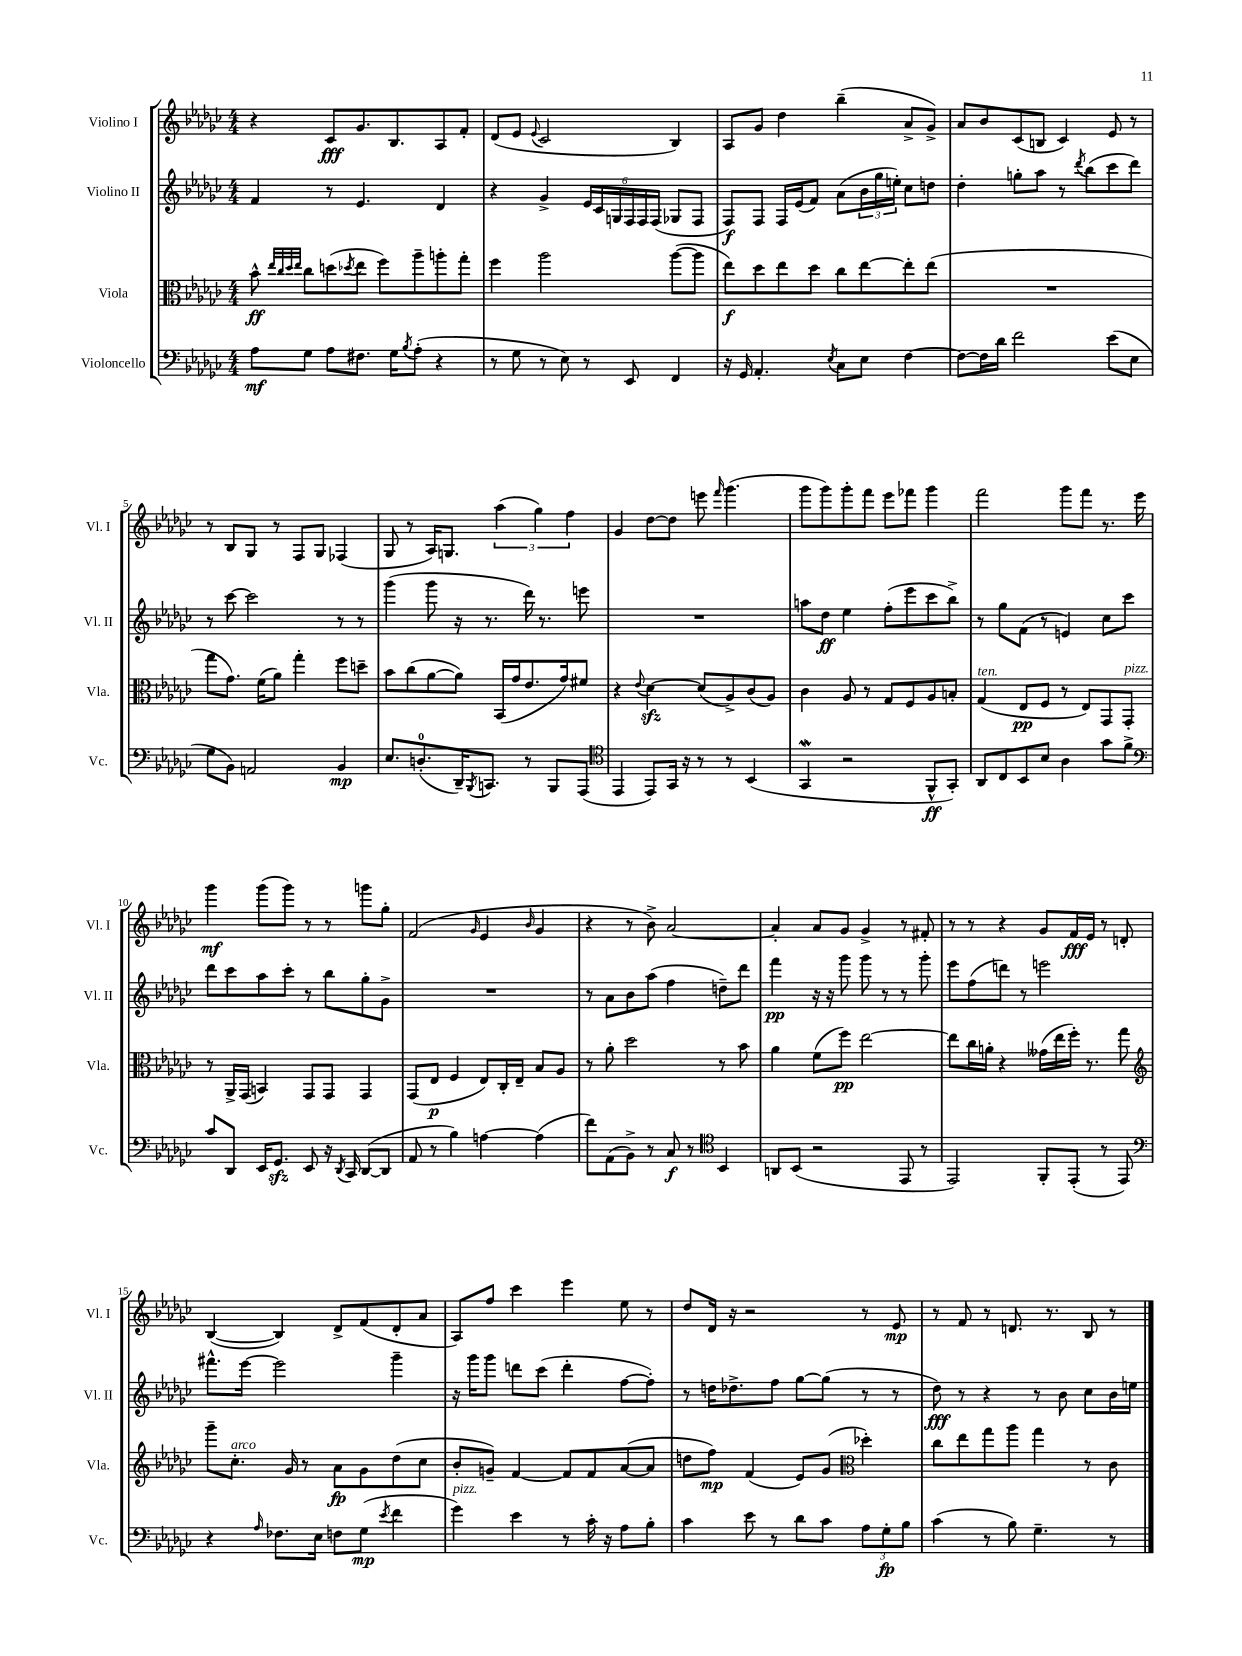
<<
\new StaffGroup <<
\new Staff = "s0" \with { instrumentName = "Violino I" shortInstrumentName = "Vl. I" } {
    \clef treble \key ges \major \numericTimeSignature \time 4/4
    r4 ces'8\fff ges'8. bes8. aes8 f'8-. |
    des'8( ees'8 \appoggiatura { ees'8 } ces'2 bes4) |
    aes8 ges'8 des''4 bes''4--( aes'8-> ges'8->) |
    aes'8 bes'8 ces'8( b8 ces'4) ees'8 r8 |
    r8 bes8 ges8 r8 f8 ges8 fes4( |
    ges8 r8 aes16) g8. \tuplet 3/2 { aes''4( ges''4) f''4 } |
    ges'4 des''8~ des''8 e'''8 \grace { f'''16 } ges'''4.( |
    ges'''8 ges'''8) ges'''8-. f'''8 ees'''8 fes'''8 ges'''4 |
    f'''2 ges'''8 f'''8 r8. ees'''16 |
    ges'''4\mf ges'''8( ges'''8) r8 r8 g'''8 ges''8-. |
    f'2( \grace { ges'16 } ees'4 \grace { bes'16 } ges'4 |
    r4 r8 bes'8->) aes'2~ |
    aes'4-. aes'8 ges'8 ges'4-> r8 fis'8-. |
    r8 r8 r4 ges'8 f'16\fff ees'16 r8 d'8-. |
    bes4~( bes4) des'8-> f'8( des'8-. aes'8 |
    aes8) f''8 ces'''4 ees'''4 ees''8 r8 |
    des''8 des'16 r16 r2 r8 ees'8\mp |
    r8 f'8 r8 d'8. r8. bes8 r8 \bar "|." |
}
\new Staff = "s1" \with { instrumentName = "Violino II" shortInstrumentName = "Vl. II" } {
    \clef treble \key ges \major \numericTimeSignature \time 4/4
    f'4 r8 ees'4. des'4 |
    r4 ges'4-> \tuplet 6/4 { ees'16 ces'16 g16 f16 f16 f16( } ges8 f8 |
    f8\f) f8 f16 ees'16( f'8) aes'8( \tuplet 3/2 { bes'16 ges''16 e''16-.) } ces''8 d''8 |
    des''4-. g''8-. aes''8 r8 \acciaccatura { des'''8 } bes''8( ces'''8 des'''8) |
    r8 ces'''8~ ces'''2 r8 r8 |
    ges'''4( ges'''8 r16 r8. des'''16) r8. e'''8 |
    R1 |
    a''8 des''8\ff ees''4 f''8-.( ees'''8 ces'''8 bes''8->) |
    r8 ges''8 f'8( r8 e'4) ces''8 ces'''8 |
    des'''8 ces'''8 aes''8 ces'''8-. r8 bes''8 ges''8-. ges'8-> |
    R1 |
    r8 aes'8 bes'8 aes''8( f''4 d''8--) des'''8 |
    f'''4\pp r16 r16 ges'''8 ges'''8 r8 r8 ges'''8-. |
    ees'''8 f''8( d'''8) r8 e'''2 |
    fis'''8.-^ ees'''16~ ees'''2 ges'''4-- |
    r16 ges'''16 ges'''8 d'''8 ces'''8( d'''4-. f''8~ f''8-.) |
    r8 d''16 des''8.-> f''8 ges''8~ ges''8( r8 r8 |
    des''8\fff) r8 r4 r8 bes'8 ces''8 bes'16 e''16 \bar "|." |
}
\new Staff = "s2" \with { instrumentName = "Viola" shortInstrumentName = "Vla." } {
    \clef alto \key ges \major \numericTimeSignature \time 4/4
    bes'8-^\ff \grace { ees''32 ces''32 des''32 ees''32 } ces''8 d''8( \acciaccatura { des''8 } ees''8 f''8) aes''8-- a''8-. ges''8-. |
    f''4 aes''2 aes''8~( aes''8 |
    ees''8\f) des''8 ees''8 des''8 ces''8 ees''8~ ees''8-. ees''8( |
    R1 |
    ges''8 ges'8.) f'16( aes'8) ges''4-. f''8 d''8-- |
    bes'8 ces''8( aes'8~ aes'8) bes,16( ges'16 ees'8. ges'16) fis'8 |
    r4 \appoggiatura { ees'8 } des'4~\sfz des'8( aes8->) ces'8( aes8) |
    ces'4 aes8 r8 ges8 f8 aes8 b8-. |
    ges4^\markup { \italic "ten." }( ees8\pp f8 r8 ees8) ges,8 ges,8-.^\markup { \italic "pizz." } |
    r8 aes,16-> ges,16( b,4) ges,8 ges,8 ges,4 |
    ges,8( ees8\p f4 ees8) ces16-. ees16-- bes8 aes8 |
    r8 aes'8-. des''2 r8 bes'8 |
    aes'4 f'8( f''8\pp) ees''2~ |
    ees''8 ces''16 a'16-. r4 geses'16( ees''16 f''16-.) r8. ges''8 |
    \clef treble ges'''8-- ces''8.-.^\markup { \italic "arco" } ges'16 r8 aes'8\fp ges'8 des''8( ces''8 |
    bes'8-. g'8--) f'4~ f'8 f'8 aes'8~( aes'8 |
    d''8 f''8\mp) f'4( ees'8) ges'8( \clef alto des''4-.) |
    ces''8 ees''8 ges''8 aes''8 ges''4 r8 ces'8 \bar "|." |
}
\new Staff = "s3" \with { instrumentName = "Violoncello" shortInstrumentName = "Vc." } {
    \clef bass \key ges \major \numericTimeSignature \time 4/4
    aes8\mf ges8 aes8 fis8. ges16 \acciaccatura { bes8 } aes8-.( r4 |
    r8 ges8 r8 ees8) r8 ees,8 f,4 |
    r16 ges,16 aes,4.-. \acciaccatura { ees8 } ces8 ees8 f4~ |
    f8~ f16 des'16 f'2 ees'8( ees8 |
    ges8 bes,8) a,2 bes,4\mp |
    ees8. d8.-0-.( des,16--) \acciaccatura { bes,,8 } c,8. r8 bes,,8 aes,,8( |
    \clef tenor ees,4 ees,8) ges,16 r16 r8 r8 bes,4( |
    ges,4\mordent r2 f,8-^\ff ges,8-.) |
    aes,8 ces8 bes,8 bes8 aes4 ges'8 f'8-> |
    \clef bass ces'8 des,8 ees,16 ges,8.\sfz ees,8 r16 \acciaccatura { des,8 } ces,16 des,8~( des,8 |
    aes,8 r8 bes4) a4~ a4( |
    f'8) aes,8( bes,8->) r8 ces8\f r8 \clef tenor bes,4 |
    a,8 bes,8( r2 ees,8 r8 |
    ees,2) f,8-. ees,8-.( r8 ees,8) |
    \clef bass r4 \grace { aes16 } fes8. ees16 f8 ges8\mp( \acciaccatura { ees'8 } f'4 |
    ges'4^\markup { \italic "pizz." }) ees'4 r8 ces'16-. r16 aes8 bes8-. |
    ces'4 ees'8 r8 des'8 ces'8 \tuplet 3/2 { aes8 ges8-.\fp bes8 } |
    ces'4( r8 bes8) ges4.-- r8 \bar "|." |
}
>>
>>
